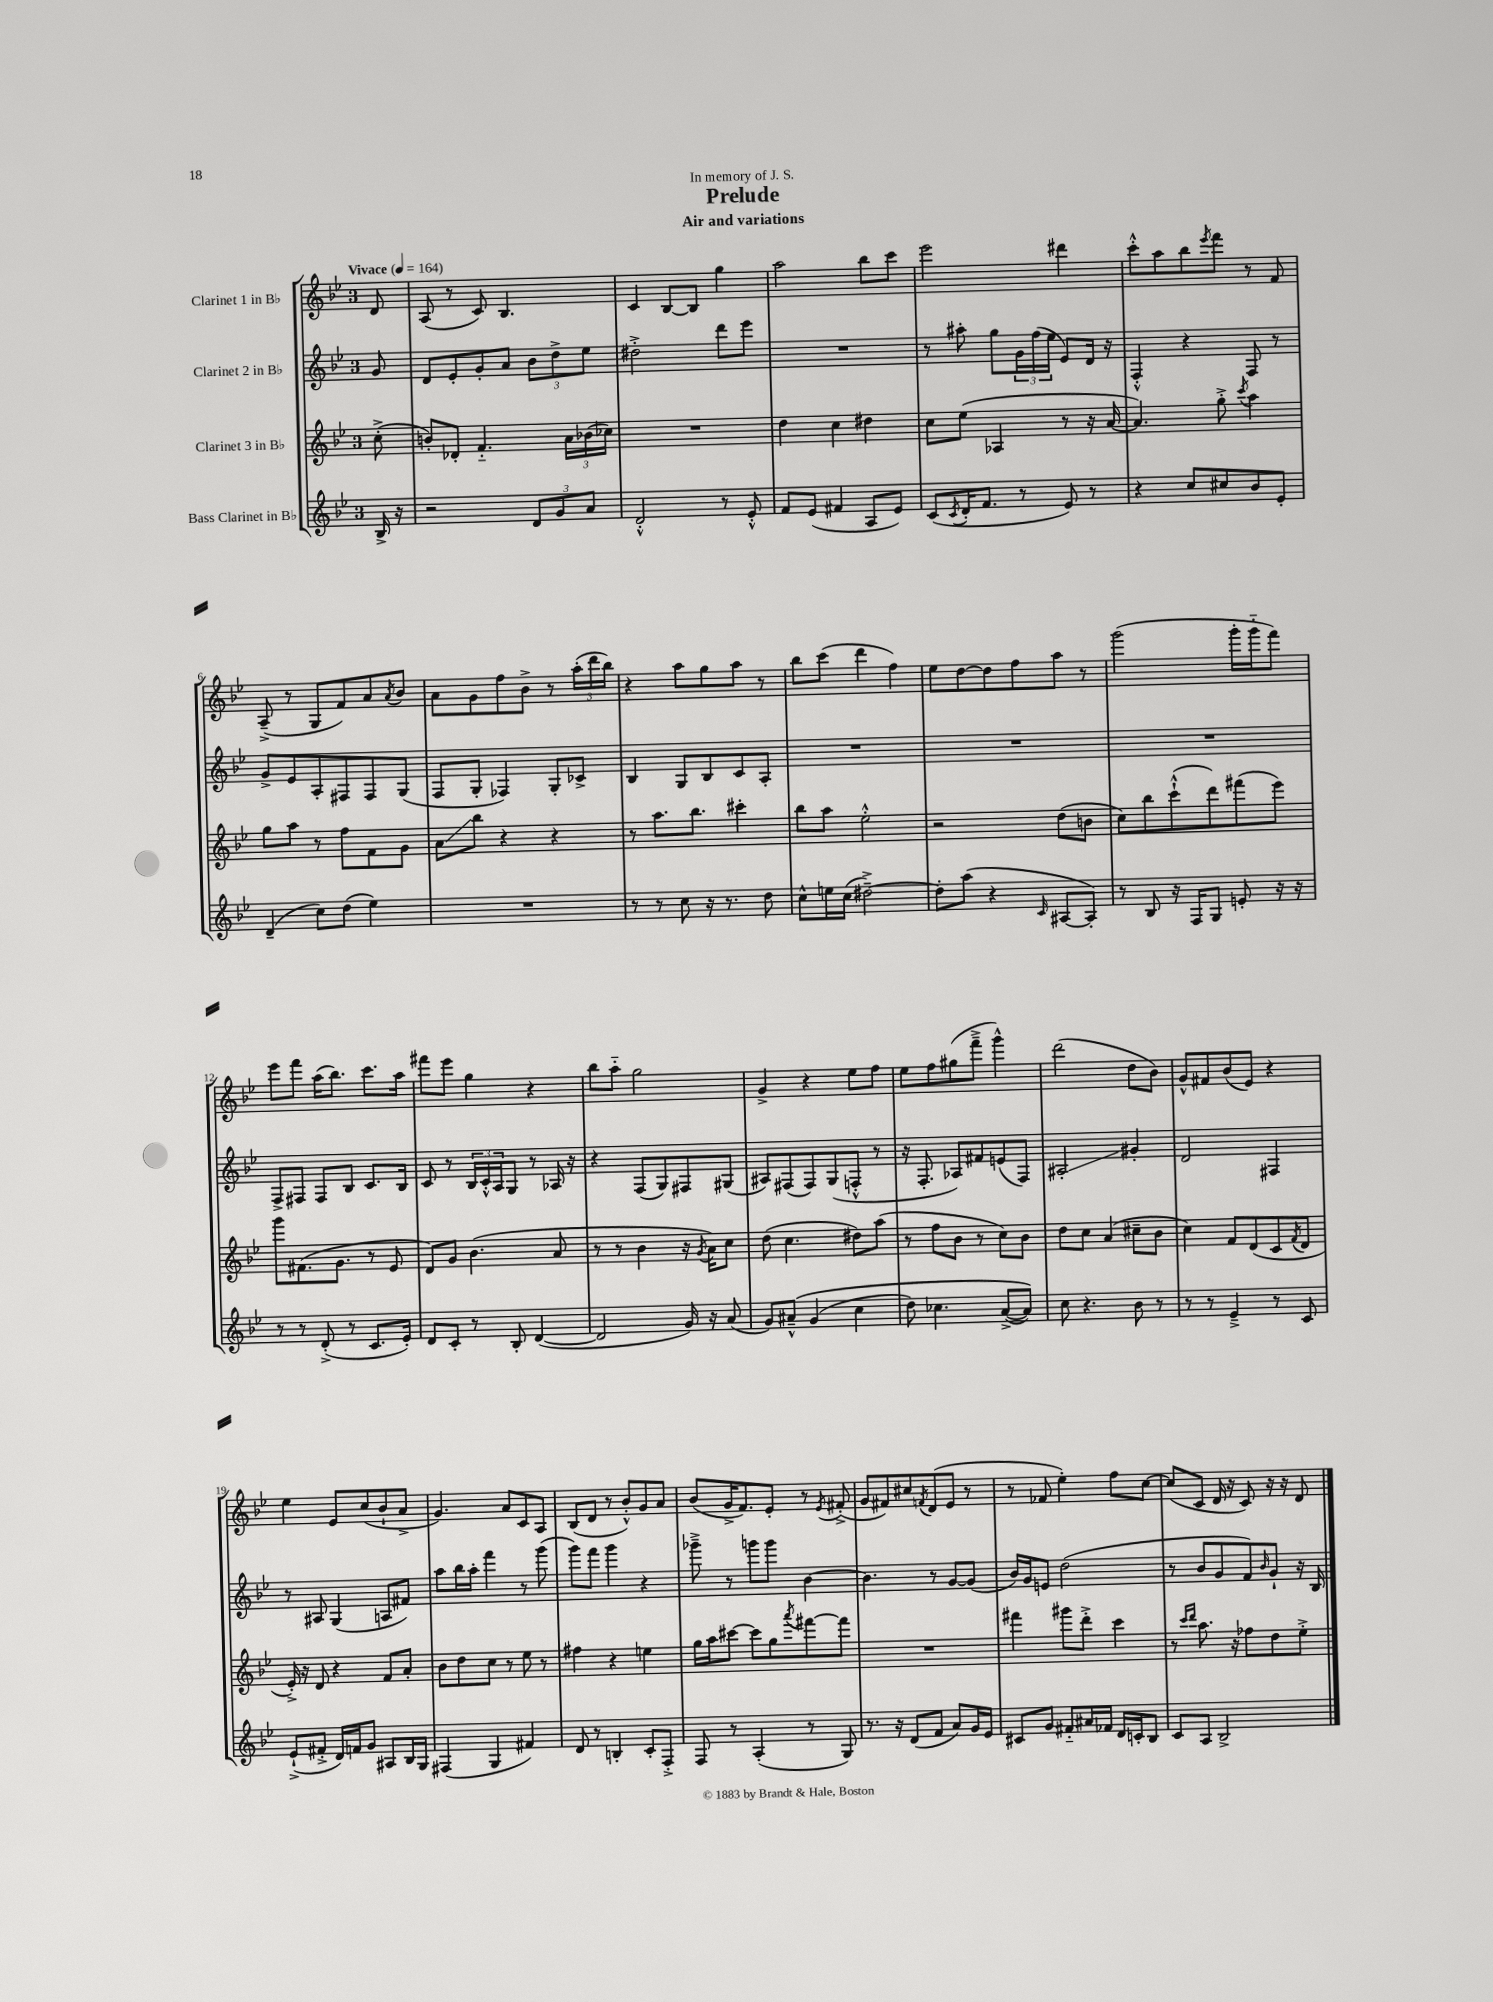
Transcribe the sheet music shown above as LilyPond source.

\header { title = "Prelude" subtitle = "Air and variations" dedication = "In memory of J. S." }
<<
\new StaffGroup <<
\new Staff = "s0" \with { instrumentName = "Clarinet 1 in Bb" } {
    \clef treble \key bes \major \once \override Staff.TimeSignature.style = #'single-digit \time 3/4 \partial 8 \tempo "Vivace" 4 = 164
    d'8 |
    a8( r8 c'8) bes4. |
    c'4 bes8~ bes8 g''4 |
    a''2 bes''8 c'''8 |
    ees'''2 dis'''4 |
    c'''8-.-^ a''8 bes''8 \acciaccatura { ees'''8 } f'''8 r8 f'8 |
    a8--->( r8 g8 f'8) a'8 \acciaccatura { a'8 } bes'8 |
    a'8 g'8 f''8 bes'8-> r8 \tuplet 3/2 { a''16-.( d'''16 bes''16) } |
    r4 a''8 g''8 a''8 r8 |
    bes''8 c'''8( d'''4 f''4) |
    ees''8 d''8~ d''8 f''8 a''8 r8 |
    g'''2( g'''16-. g'''16-_ f'''8) |
    ees'''8 f'''8 a''16( bes''8.) c'''8. a''16 |
    fis'''8 ees'''8 g''4 r4 |
    bes''8 a''8-_ g''2 |
    g'4-> r4 ees''8 f''8 |
    ees''8 f''8 gis''8( f'''8---> g'''4-^) |
    d'''2( d''8 bes'8) |
    g'8-^ fis'8 bes'8( ees'8) r4 |
    ees''4 ees'8 c''8( bes'8-! a'8-> |
    g'4.) a'8 c'8 a8 |
    bes8( d'8 r8 bes'8-.-^) g'8 a'8 |
    bes'8( g'16-> f'8.) ees'8-. r8 \acciaccatura { ees'8 } fis'8-.->( |
    g'8 fis'8) cis''8 \acciaccatura { f'8 } d'8( ees'8 r8 |
    r8 fes'8 ees''4-.) f''8 c''8~ |
    c''8( c'8 d'16 r16 c'8) r16 r16 d'8 \bar "|." |
}
\new Staff = "s1" \with { instrumentName = "Clarinet 2 in Bb" } {
    \clef treble \key bes \major \once \override Staff.TimeSignature.style = #'single-digit \time 3/4 \partial 8
    g'8 |
    d'8 ees'8-. g'8-. a'8 \tuplet 3/2 { bes'8 d''8-> ees''8 } |
    dis''2-.-> d'''8 ees'''8 |
    R2. |
    r8 ais''8-. g''8 \tuplet 3/2 { g'16 f''16( ees''16 } ees'8) d'16 r16 |
    f4-.-^ r4 f8 r8 |
    g'8-> ees'8 a8-. fis8 fis8 g8( |
    f8 g8-. fes4) g8-. ces'8-> |
    bes4 g8 bes8 c'8 a8-. |
    R2. |
    R2. |
    R2. |
    f8-> fis8 fis8 bes8 c'8. bes16 |
    c'8 r8 \tuplet 3/2 { bes16 c'16-.-^ a16 } g8 r8 aes16 r16 |
    r4 f8( g8) fis8 gis8( |
    ais8) fis8( fis8) g8( f8-.-^ r8 |
    r16 f8.-. aes8) fis'8 e'8( f8) |
    ais2-.\glissando gis'4-. |
    d'2 fis4 |
    r8 ais8 g4( a8 fis'8) |
    a''8 bes''16 a''16-. f'''4 r8 g'''8( |
    g'''8) f'''8 g'''4 r4 |
    ges'''8---> r8 g'''8 g'''8 bes'4~ |
    bes'4. r8 g'8~ g'8( |
    bes'16) g'16 e'8 d''2( |
    r8 bes'8 g'8 f'8) \grace { bes'16 } g'8-! r16 bes16 \bar "|." |
}
\new Staff = "s2" \with { instrumentName = "Clarinet 3 in Bb" } {
    \clef treble \key bes \major \once \override Staff.TimeSignature.style = #'single-digit \time 3/4 \partial 8
    c''8-.->( |
    b'8-.) des'8-. f'4.-_ \tuplet 3/2 { a'16 bes'16( ces''16) } |
    R2. |
    d''4 c''4 dis''4 |
    c''8 ees''8( aes4 r8 r16 a'16~ |
    a'4.) g''8-.-> \acciaccatura { c'''8 } a''4 |
    g''8 a''8 r8 f''8 f'8 g'8 |
    a'8\glissando bes''8 r4 r4 |
    r8 a''8. bes''8. cis'''4-. |
    bes''8 a''8 ees''2-.-^ |
    r2 d''8( b'8 |
    c''8) bes''8 c'''8-!-^( d'''8) fis'''8( ees'''8) |
    g'''8 fis'8.( g'8. r8 ees'8 |
    d'8) g'8 bes'4.( a'8 |
    r8 r8 bes'4 r16 \acciaccatura { g'8 } a'16) c''8 |
    d''8( c''4. dis''8) a''8( |
    r8 f''8 bes'8 r8 c''8) bes'8 |
    d''8 c''8 a'4( cis''8-- bes'8 |
    c''4) f'8 d'8( c'8 \acciaccatura { f'8 } d'8 |
    ees'16-.->) r16 d'8 r4 f'8 a'8-. |
    bes'8 d''8 c''8 r8 ees''8 r8 |
    fis''4 r4 e''4 |
    g''16 a''16 cis'''8~ cis'''8 g''8 \acciaccatura { a'''8 } fis'''8~ fis'''8 |
    R2. |
    fis'''4 gis'''8 d'''8-.-> c'''4 |
    r8 \grace { c'''16 d'''16 } a''8. r16 fes''8 d''8 ees''8-.-> \bar "|." |
}
\new Staff = "s3" \with { instrumentName = "Bass Clarinet in Bb" } {
    \clef treble \key bes \major \once \override Staff.TimeSignature.style = #'single-digit \time 3/4 \partial 8
    bes16-> r16 |
    r2 \tuplet 3/2 { d'8 g'8 a'8 } |
    d'2-.-^ r8 ees'8-.-^ |
    f'8 ees'8( fis'4 a8 ees'8) |
    c'8( \acciaccatura { c'8 } d'16-. f'8. r8 ees'8) r8 |
    r4 c''8 cis''8 bes'8 ees'8-. |
    d'4--( c''8) d''8( ees''4) |
    R2. |
    r8 r8 c''8 r16 r8. d''8 |
    c''8-^ e''16 c''16( dis''2~--->) |
    dis''8-. a''8( r4 \grace { c'16 } ais8~ ais8-.) |
    r8 bes8 r16 f16 g8 e'8-. r16 r16 |
    r8 r8 d'8-.->( r8 c'8. ees'16-.) |
    d'8 c'8-. r8 bes8-. d'4~( |
    d'2 g'16) r16 a'8( |
    g'8) ais'8---^\( g'4( c''4 |
    d''8) ces''4. a'8~->( a'8)\) |
    c''8 r4. bes'8 r8 |
    r8 r8 ees'4---> r8 c'8 |
    ees'8-!->( fis'8-.-> d'16) f'16 g'8 ais8 bes16 g16 |
    fis4( g4 fis'4) |
    d'8 r8 b4-. c'8-. f8-.-> |
    f8 r8 a4-.( r8 g8) |
    r8. r16 d'8( f'8 a'8) g'16 ees'16 |
    cis'8 g'8 fis'8-_ ais'16 fes'16 d'16 c'16-. bes8 |
    c'8 a8 bes2-> \bar "|." |
}
>>
>>
